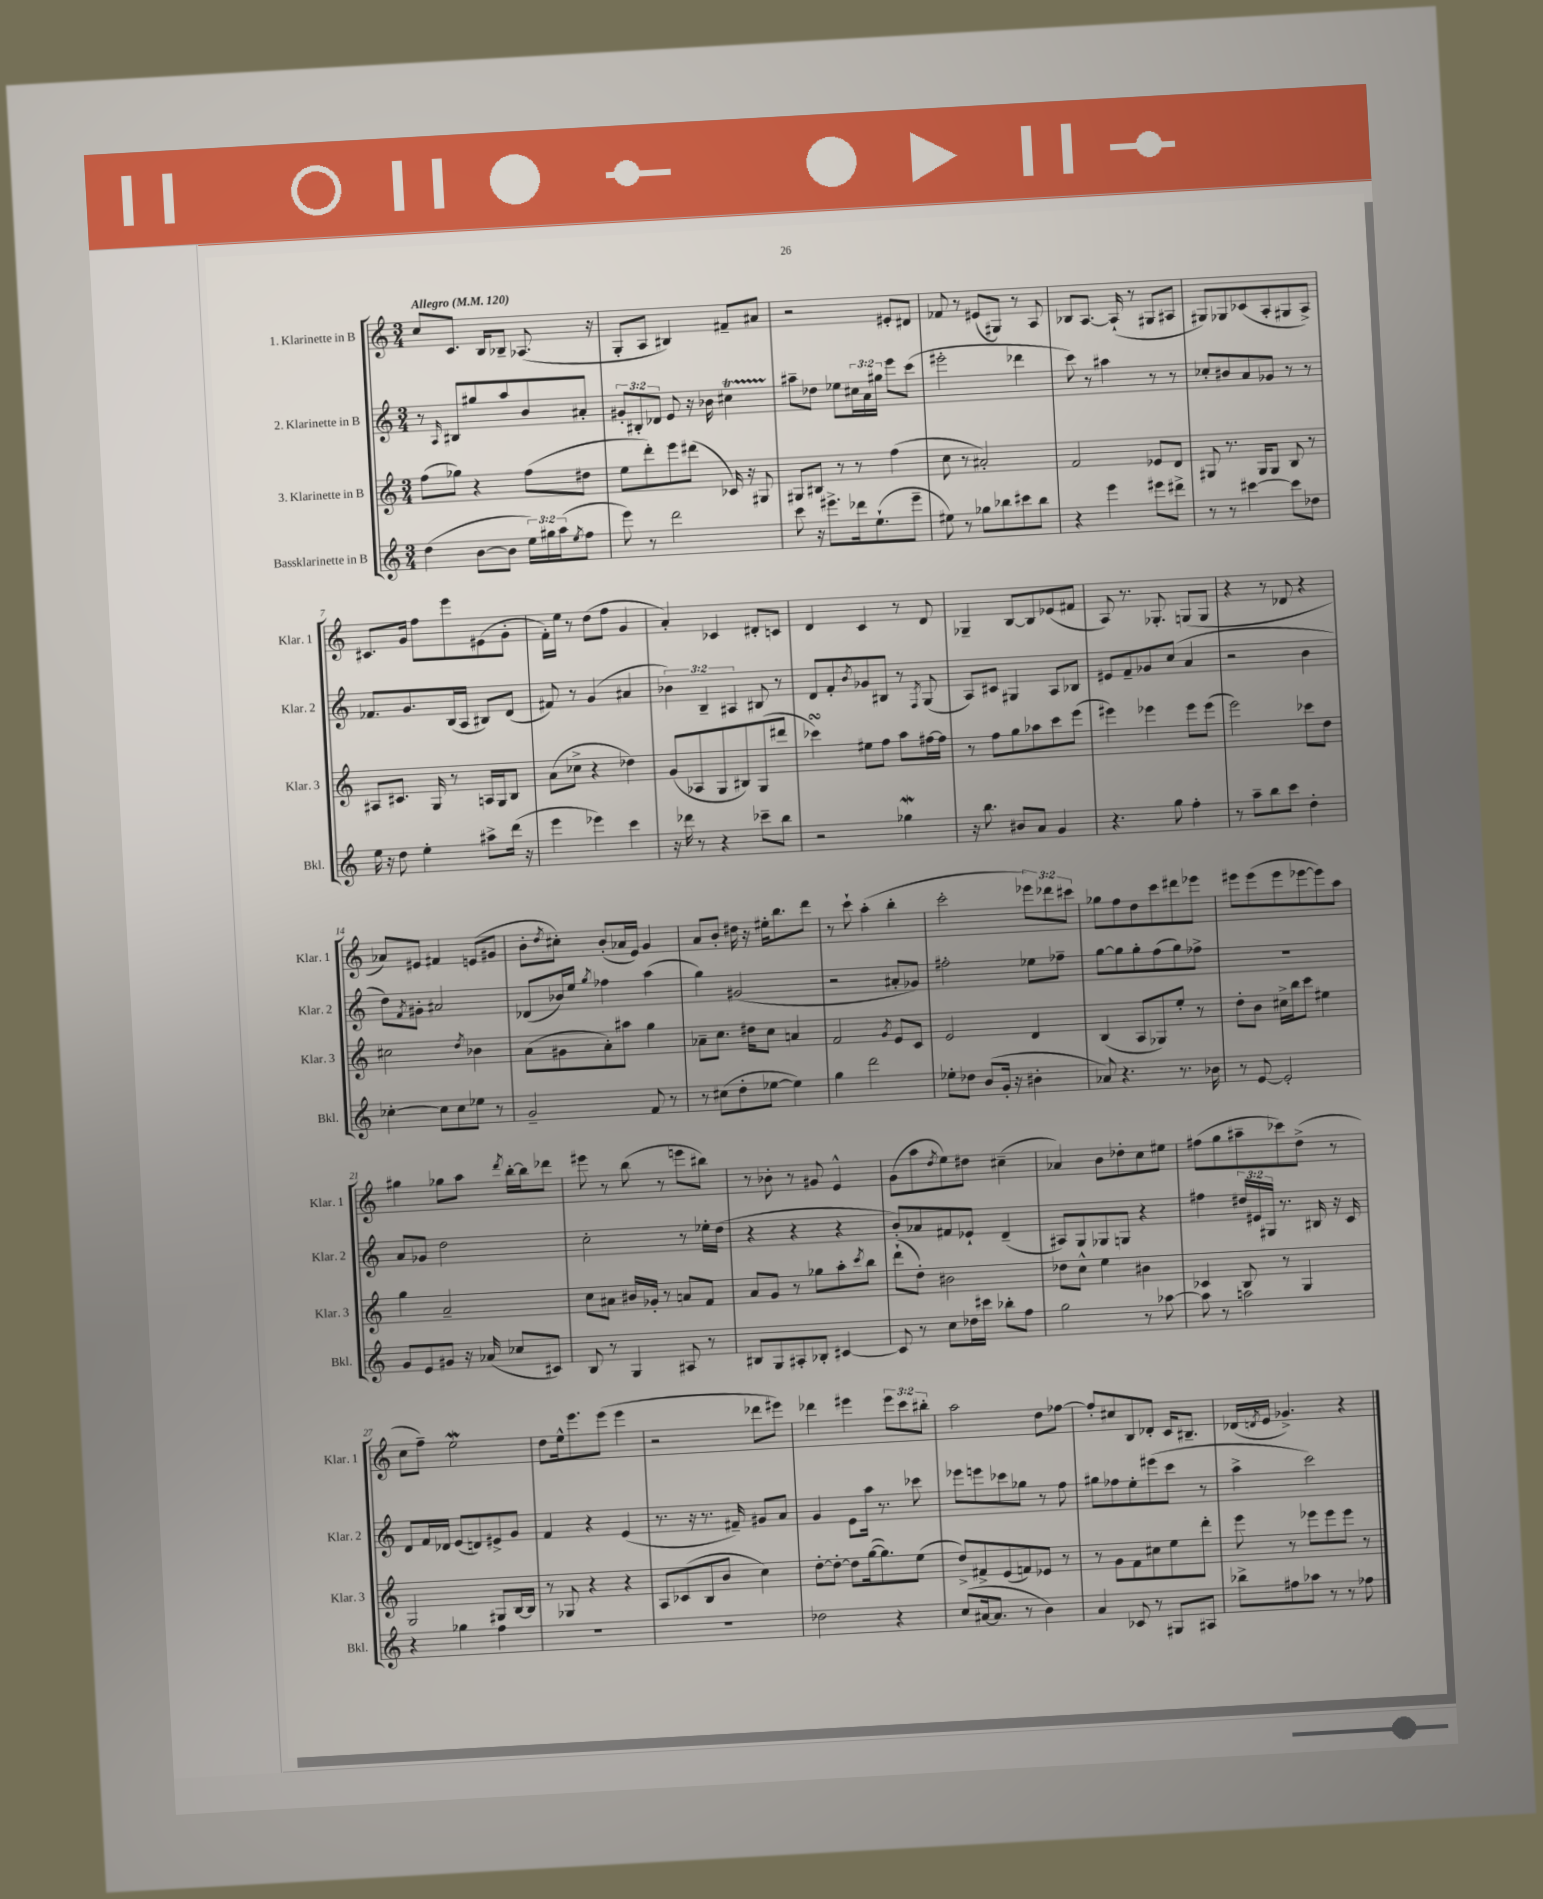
<<
\new StaffGroup <<
\new Staff = "s0" \with { instrumentName = "1. Klarinette in B" shortInstrumentName = "Klar. 1" } {
    \clef treble \key c \major \numericTimeSignature \time 3/4 \override Staff.TupletNumber.text = #tuplet-number::calc-fraction-text \tempo "Allegro" 4 = 120
    c''8 c'8. b16 bes8-- aes8.( r16 |
    g8-. a8 bis4) fis'8-- ais'8 |
    r2 eis'8-. dis'8 |
    fes'8 r8 eis'8( gis8) r8 a8 |
    bes8 a8.~ a16-!( r8 gis8 ais8 |
    gis8) ges8 ces'8( a8-. gis8 a8->) |
    cis'8. g'16 f''8 e'''8 eis'8( g'8-. |
    f'16-.) e''16 r8 d''8( f''8 g'4 |
    a'4-.) ces'4 dis'8-. c'8 |
    d'4 c'4 r8 d'8 |
    ges4-- b8~ b8 ees'8( fis'8 |
    a8) r8. ges8.-. g8( g8 |
    r4 r8 des'8 r4 |
    aes'8) eis'8 fis'4 e'8( gis'8 |
    b'8-. \acciaccatura { d''8 } cis''8-.) b'8-.( aes'16 e'16) g'4 |
    a'8 b'8-. dis''16 r16 eis''16-. b''8. d'''8 |
    r8 c'''8-! a''4-.( b''4-. |
    c'''2-. \tuplet 3/2 { ees'''8) des'''8 cis'''8 } |
    ges''8 f''8 d''8 c'''8 dis'''8 ees'''8 |
    eis'''8 eis'''8( eis'''8 ees'''8~ ees'''8) a''8 |
    gis''4 ges''8 a''8 \acciaccatura { d'''8 } b''16~-. b''16 des'''8 |
    eis'''8 r8 b''8( r8 e'''8 bis''8) |
    r8 bes'8-. r8 gis'8 e'4-^ |
    g'8( a''8 \acciaccatura { d''8 } e''8) dis''8 cis''4--( |
    aes'4) b'8 des''8-. c''8 eis''8 |
    fis''8( g''8 ais''8-- ces'''8) d''8->( r8 |
    c''8 f''8--) e''2\mordent |
    d''8 e''16-^ e'''8. e'''8( e'''4 |
    r2 des'''8 eis'''8) |
    des'''4 eis'''4 \tuplet 3/2 { eis'''8 c'''8 bis''8-. } |
    a''2 d''8 fes''8~ |
    fes''8-. cis''8 b8 des'8-. c'16 bis8.-- |
    des'16( \acciaccatura { d'8 } e'16 ges'4.->) r4 \bar "|." |
}
\new Staff = "s1" \with { instrumentName = "2. Klarinette in B" shortInstrumentName = "Klar. 2" } {
    \clef treble \key c \major \numericTimeSignature \time 3/4 \override Staff.TupletNumber.text = #tuplet-number::calc-fraction-text
    r8 \grace { a16 } bis8 gis''8 a''8 b'8 ais'8-. |
    \tuplet 3/2 { gis'8-. bis8-. des'8 } e'8 r16 bes'16 cis''4\startTrillSpan |
    ais''8--\stopTrillSpan des''8 ees''8 \tuplet 3/2 { cis''16 a'16 gis''16 } e'''8 c'''8( |
    eis'''2-. des'''4 |
    c'''8) r8 ais''4 r8 r8 |
    ces''8-. bis'8 a'8 ges'8 r8 r8 |
    fes'8. g'8. b16( a16 bis8) d'8( |
    fis'8) r8 g'4( ais'4 |
    \tuplet 3/2 { bes'4) b4-- ais4 } bis8 r8 |
    d'8 f'8-. \acciaccatura { b'8 } ges'8 bis8 r8 \acciaccatura { f8 } g8( |
    a8) cis'8 gis4 a8 bes8 |
    eis'8 f'8-- ges'8 c''8( a'4 |
    r2 b'4 |
    d''8) \acciaccatura { f'8 } gis'8-. ais'2 |
    des'8( bes'16) e''16 \acciaccatura { g''8 } fes''4 a''4( |
    g''4) gis'2( |
    r2 ais'8-. ges'8) |
    fis''2-. ees''8 fes''8-- |
    g''8~ g''8 g''8-. f''8( g''8) fes''8-> |
    R2. |
    a'8 ges'8 d''2 |
    c''2-. r8 ees''16-. d''16( |
    r4 r4 r4 |
    b'8-.) aes'8 fis'8 ees'8-! d'4--( |
    ais8) g8 ges8 g8 r4 |
    fis''4 \tuplet 3/2 { dis''16 eis'16 gis16 } r8. bis16 r16 c'16 |
    d'8 f'16 des'16 e'8( d'8) eis'8-> g'8 |
    f'4 r4 e'4( |
    r8. r16 r8. fis'16--) gis'8 a'8 |
    g'4 e'8 a''16 r8. ces'''8 |
    ees'''8 e'''8 ces'''8 ges''8 r8 f''8 |
    gis''8 fes''8 e''8-. eis'''8( c'''8 r8 |
    a''4-> c'''2) \bar "|." |
}
\new Staff = "s2" \with { instrumentName = "3. Klarinette in B" shortInstrumentName = "Klar. 3" } {
    \clef treble \key c \major \numericTimeSignature \time 3/4
    f''8( ges''8) r4 f''8( dis''8 |
    e''8 d'''8-.) e'''8 dis'''8( ces'16) r16 gis8 |
    gis8 bis8 r8 r8 f''4( |
    c''8 r8 ais'2-.) |
    f'2 ees'8 d'8 |
    gis8 r8. gis16 gis8 b8 r8 |
    ais8 cis'8. g16 r8 a16 g16 b8 |
    a'8( ces''8-> r4 des''4) |
    g'8( aes8 g8 bis8) g8( dis'''8 |
    ces'''4\turn) eis''8 f''8 a''8 fis''16~ fis''16 |
    r8 f''8 g''8 aes''8 c'''8 e'''8( |
    eis'''4) ees'''4 ees'''8 ees'''8( |
    e'''2) ces'''8 d''8 |
    cis''2 \acciaccatura { d''8 } bes'4 |
    a'8( gis'8 a'8-.) ais''8 g''4 |
    aes'8-- c''8. dis''16 c''8 a'4 |
    f'2 \acciaccatura { g'8 } e'8 c'8 |
    e'2 d'4 |
    b4( a8 ges8) e''8-. r8 |
    d''8-. b'8 cis''16-> b''16 c'''8 eis''4 |
    g''4 a'2-- |
    c''8 ais'8 bis'16 ges'16-. r8 a'8 f'8 |
    a'8 g'8 r8 ges''8 a''8-. \acciaccatura { c'''8 } b''8 |
    d'''8-!( d''8-.) bis'2 |
    des''8 c''8-^ e''4 bis'4 |
    ces'4 b8 r8 g4 |
    g2 gis8 b16~ b16 |
    r8 ges8 r4 r4 |
    a8 ces'8( b8 b'8 c''4) |
    d''8~-. d''8~-. d''8 g''16~( g''8.) e''8( |
    d''8->) fis'8-> e'8( f'8) ees'8 r8 |
    r8 g'8 f'8 cis''8 e''8 d'''8-. |
    e'''8 r8 ees'''8 ees'''8 ees'''8 r8 \bar "|." |
}
\new Staff = "s3" \with { instrumentName = "Bassklarinette in B" shortInstrumentName = "Bkl." } {
    \clef treble \key c \major \numericTimeSignature \time 3/4 \override Staff.TupletNumber.text = #tuplet-number::calc-fraction-text
    d''4( b'8~ b'8 \tuplet 3/2 { e''16) gis''16 a''16( } \acciaccatura { e''8 } f''8 |
    e'''8) r8 d'''2 |
    c'''8 r16 eis'''8.-> des'''16 e''8.-!( eis'''8-- |
    eis''8) r8 ges''8 bes''8 cis'''8 bes''8 |
    r4 e'''4 eis'''8 dis'''8-> |
    r8 r8 cis'''4~ cis'''8 des''8 |
    e''16 r16 d''8 e''4-. ais''8-> d'''16( r16 |
    e'''4 ees'''4) c'''4 |
    r16 des'''16 r8 r4 ces'''8-- b''8 |
    r2 ges''4\mordent |
    r16 b''8. bis'8 a'8 g'4 |
    r4. g''8 f''4-. |
    r8 a''8-- b''8 c'''8 d''4-. |
    ces''4~-. ces''8 ces''8 ees''8 r8 |
    g'2-- f'8 r8 |
    r8 cis''8( d''8-. ees''8~ ees''4) |
    g''4 d'''2 |
    ees''8-. des''8 b'8( g'16-. r16 bis'4-. |
    aes'8) r4. r8. bes'16 |
    r8 e'8~ e'2-. |
    g'8 e'8 gis'8 r16 aes'16( ces''8 cis'8) |
    b8 r8 g4 ais8 r8 |
    bis8 g8 ais8-. bes8-. cis'4~ |
    cis'8 r8 c''8 des''16 cis'''16 bes''8-. f''8 |
    g''2 r8 aes''8~ |
    aes''8 r8 a''2 |
    r4 ges''4 f''4 |
    R2. |
    R2. |
    des''2 r4 |
    c''8( ais'16~ ais'8. r8 b'4) |
    a'4 ces'8 r8 gis8 ais8 |
    bes''8-> fis''8 aes''8 r8 r8 fes''8 \bar "|." |
}
>>
>>
